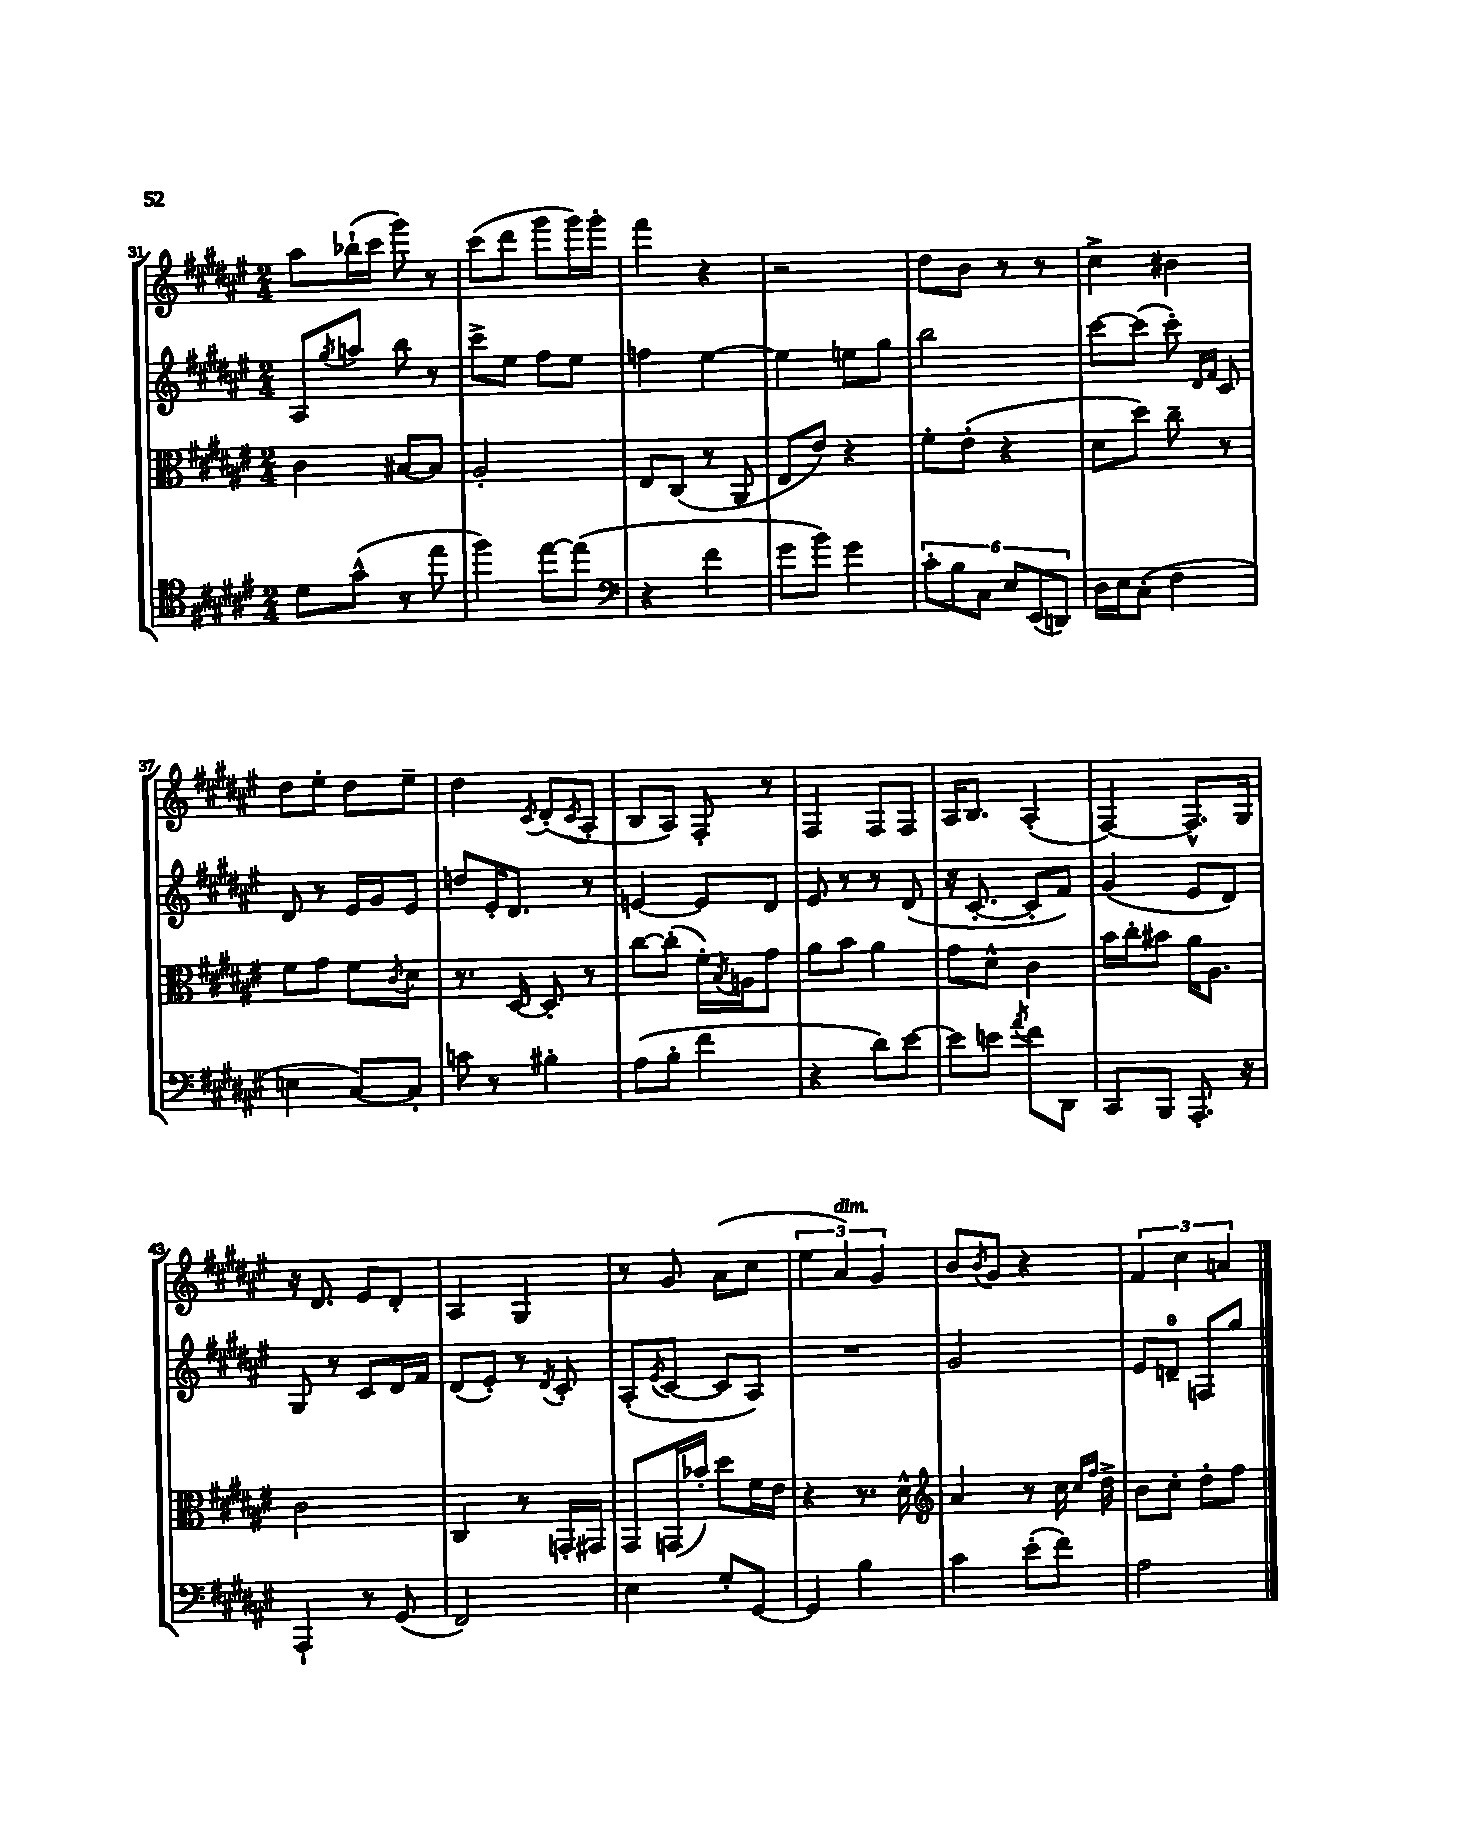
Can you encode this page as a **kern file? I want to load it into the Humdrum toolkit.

**kern	**kern	**kern	**kern
*staff4	*staff3	*staff2	*staff1
*clefC4	*clefC3	*clefG2	*clefG2
*k[f#c#g#d#a#e#]	*k[f#c#g#d#a#e#]	*k[f#c#g#d#a#e#]	*k[f#c#g#d#a#e#]
*M2/4	*M2/4	*M2/4	*M2/4
8d#	4c#	8A#	8aa#
.	.	8qgg#	.
(8g#^^	.	8aa	(16bb-`
.	.	.	16ccc#
8r	[8B#	8bb	8ggg#)
8ee#	8B#]	8r	8r
=	=	=	=
4ff#)	2A#'	8ccc#^	(8ccc#
.	.	8ee#	8ddd#
[8ee#	.	8ff#	8ggg#
(8ee#]	.	8ee#	16ggg#)
.	.	.	16ggg#'
=	=	=	=
*clefF4	*	*	*
4r	8E#	4ff	4fff#
.	(8C#	.	.
4f#	8r	[4ee#	4r
.	8AA#	.	.
=	=	=	=
8g#	8E#	4ee#]	2r
8b)	8e#)	.	.
4g#	4r	8ee	.
.	.	8gg#	.
=	=	=	=
12c#'	8f#'	2bb	8dd#
12B	.	.	.
.	(8e#'	.	8b
12C#	.	.	.
12E#	4r	.	8r
(12EE#	.	.	.
.	.	.	8r
12DD)	.	.	.
=	=	=	=
16D#	8d#	[8ccc#	4cc#^
16E#	.	.	.
(8C#'	8dd#)	(8ccc#]	.
4F#	8cc#~	8ccc#')	4b#
.	.	16qqd#	.
.	.	16qqf#	.
.	8r	8c#	.
=	=	=	=
4E	8f#	8d#	8dd#
.	8g#	8r	8ee#'
[8C#)	8f#	16e#	8dd#
.	.	16g#	.
.	8qc#	.	.
8C#']	8d#	8e#	8ee#~
=	=	=	=
8c	8.r	8dd	4dd#
8r	.	16e#'	.
.	[16D#	8.d#	.
.	.	.	8qc#
4B#'	8D#']	.	(8d#'
.	.	.	8qc#
.	8r	8r	8A#'
=	=	=	=
(8A#	[8cc#	[4e	8B
8B'	(8cc#']	.	8A#)
4f#	16f#')	8e]	8F#'
.	8qB	.	.
.	16A	.	.
.	8g#	8d#	8r
=	=	=	=
4r	8a#	8e#	4F#
.	8b	8r	.
8d#)	4a#	8r	8F#
[8e#	.	(8d#	8F#
=	=	=	=
8e#]	8g#	16r	16A#
.	.	[8.c#'	8.B
8e	8d#^^	.	.
8qa#	.	.	.
8f#	4c#	8c#']	(4A#'
8DD#	.	8f#)	.
=	=	=	=
8CC#	16b	(4g#	[4F#)
.	16cc#'	.	.
8BBB	8b#	.	.
8.AAA#'	16a#	8e#	8.F#^^]
.	8.A#	.	.
.	.	8d#)	.
16r	.	.	16G#
=	=	=	=
4AAA#`	2c#	8G#	16r
.	.	.	8.d#
.	.	8r	.
8r	.	8c#	8e#
(8GG#	.	16d#	8d#'
.	.	16f#	.
=	=	=	=
2FF#)	4C#	(8d#	4A#
.	.	8e#')	.
.	8r	8r	4G#
.	.	8qd#	.
.	16GG'	8c#'	.
.	16GG#	.	.
=	=	=	=
4E#	8GG#	(8A#'	8r
.	.	8qe#	.
.	(16GG	[8c#	8g#
.	16b-')	.	.
8G#'	8dd#	8c#]	(8a#
[8GG#	16f#	8A#)	8cc#
.	16e#	.	.
=	=	=	=
4GG#]	4r	2r	6ee#
.	.	.	6a#)
4B	8.r	.	.
.	.	.	6g#
.	16d#^^	.	.
=	=	=	=
*	*clefG2	*	*
4c#	4a#	2g#	8b
.	.	.	8qb
.	.	.	8g#
(8e#'	8r	.	4r
8f#)	16cc#	.	.
.	16qqcc#	.	.
.	16qqff#	.	.
.	16dd#^	.	.
=	=	=	=
2A#	8b	8e#	6f#
.	8cc#'	8d~	.
.	.	.	6cc#
.	8dd#'	8F	.
.	.	.	6a
.	8ff#	8gg#	.
==	==	==	==
*-	*-	*-	*-
